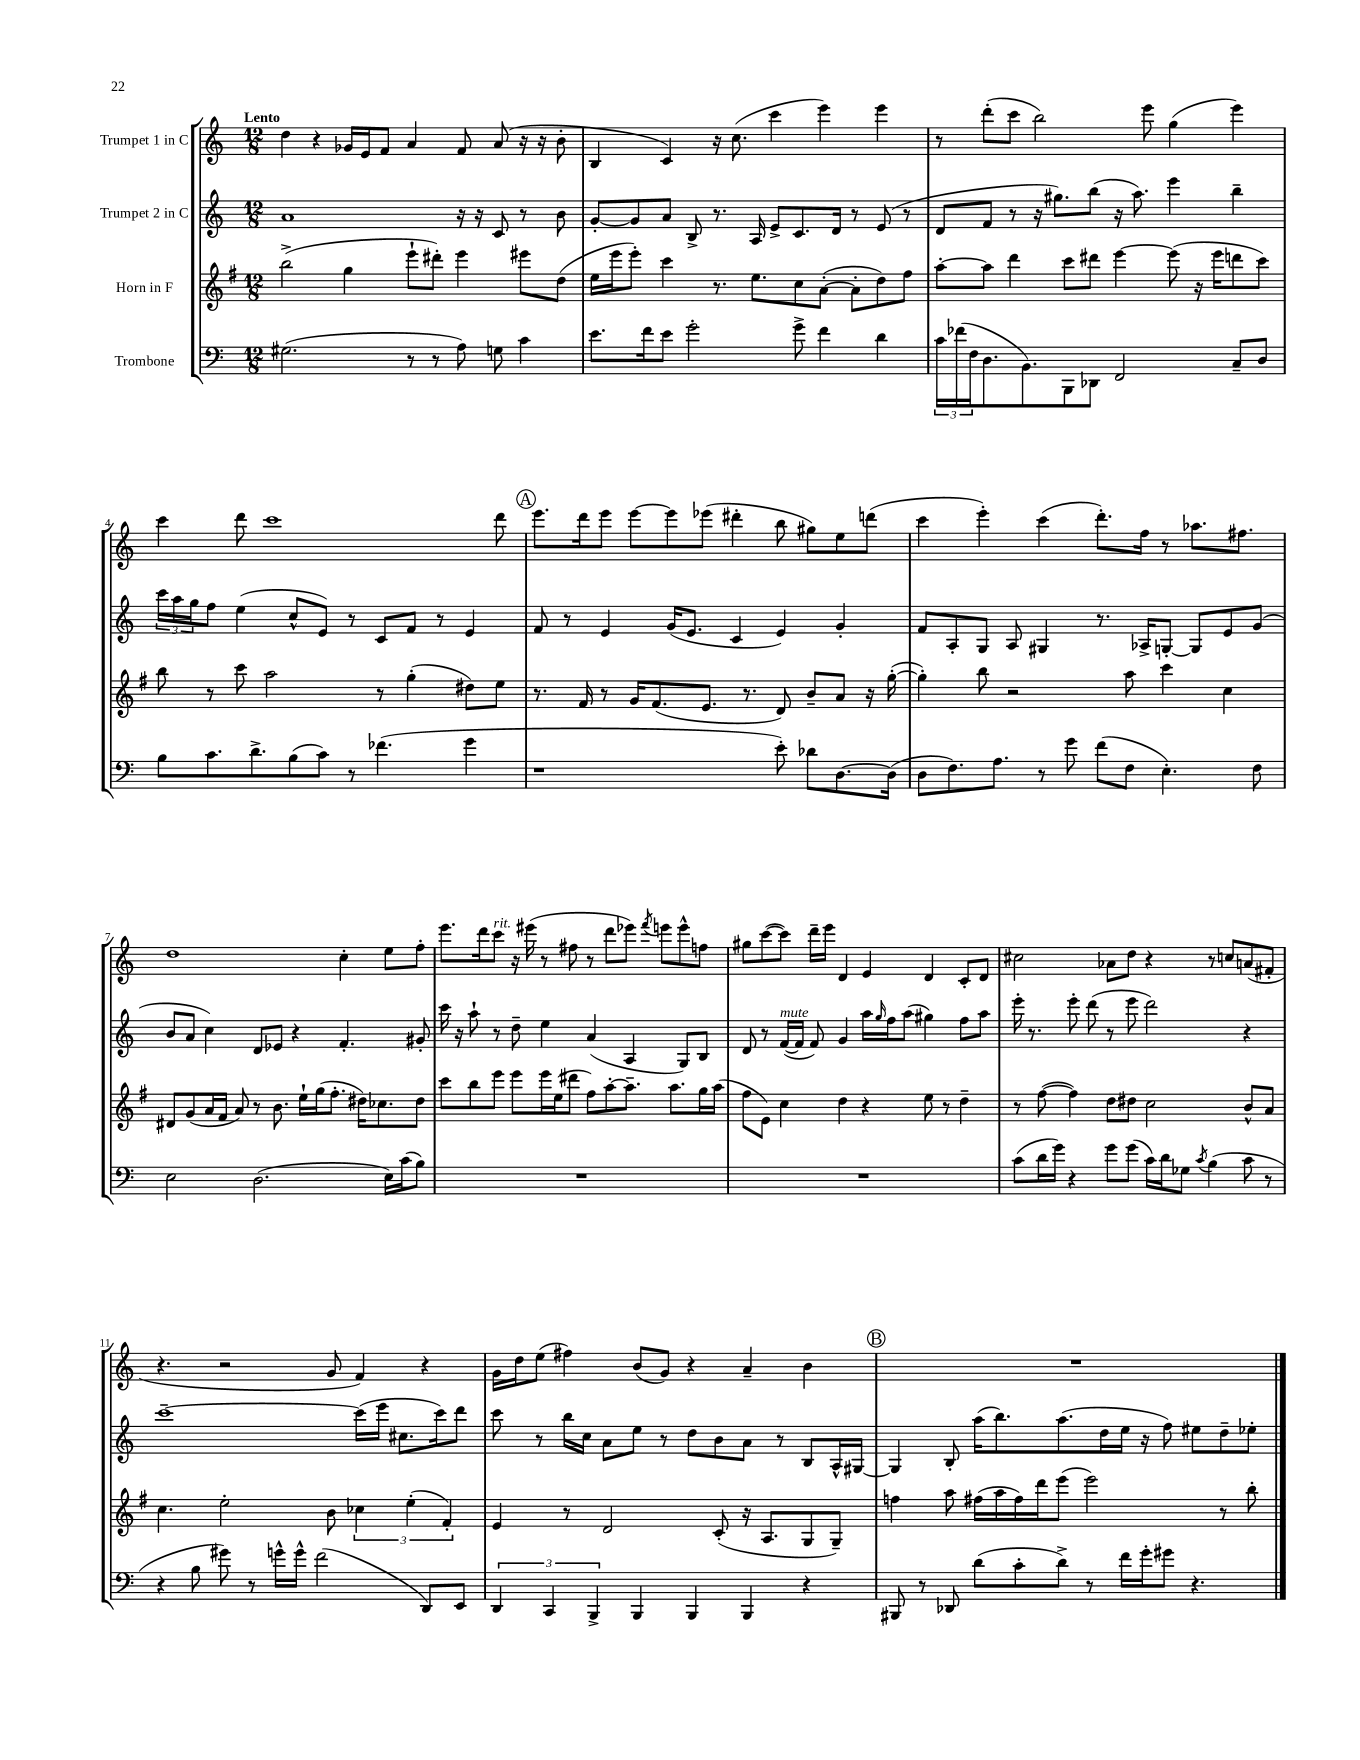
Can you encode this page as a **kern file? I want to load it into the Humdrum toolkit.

**kern	**kern	**kern	**kern
*staff4	*staff3	*staff2	*staff1
*clefF4	*clefG2	*clefG2	*clefG2
*k[]	*k[f#]	*k[]	*k[]
*M12/8	*M12/8	*M12/8	*M12/8
(2.G#	(2bb^	1a	4dd
.	.	.	4r
.	4gg	.	16g-
.	.	.	16e
.	.	.	8f
8r	8eee`	.	4a
8r	8ddd#')	.	.
8A)	4eee	16r	8f
.	.	16r	.
8G	.	8c	(8a
4c	8eee#	8r	16r
.	.	.	16r
.	(8dd	8b	8b'
=	=	=	=
8.e	16ee	[8g'	4B
.	16eee	.	.
.	8eee')	8g]	.
16f	.	.	.
8e	4ccc	8a	4c)
2g'	.	8B^	.
.	8.r	8.r	16r
.	.	.	(8.cc
.	8.ee	16A	.
.	.	8e^	4ccc
8g^	8cc	8.c	.
4f	([8a'	.	4eee)
.	.	16d	.
.	8a']	8r	.
4d	8dd)	(8e	4eee
.	8ff#	8r	.
=	=	=	=
24c	[8aa'	8d	8r
(24f-	.	.	.
24F	.	.	.
8.D	8aa]	8f	(8ddd'
.	4ddd	8r	8ccc
8.BB)	.	.	.
.	.	16r	2bb)
.	.	8.gg#)	.
8BBB	8ccc	.	.
8DD-	8ddd#	(8bb	.
2FF	[4eee	16r	.
.	.	8.aa)	.
.	.	.	8eee
.	(8eee]	4eee	(4gg
.	16r	.	.
.	16eee	.	.
8C~	8ddd	4bb~	4eee)
8D	8ccc)	.	.
=	=	=	=
8B	8bb	24ccc	4ccc
.	.	24aa	.
.	.	24gg	.
8.c	8r	8ff	.
.	8ccc	(4ee	8ddd
8.d^	.	.	.
.	2aa	.	1ccc
(8B	.	8cc^^	.
8c)	.	8e)	.
8r	.	8r	.
(4.f-	8r	8c	.
.	(4gg'	8f	.
.	.	8r	.
4g	8dd#)	4e	.
.	8ee	.	8ddd
=	=	=	=
1r	8.r	8f	8.eee
.	.	8r	.
.	16f#	.	16ddd
.	8r	4e	8eee
.	16g	.	[8eee
.	(8.f#	.	.
.	.	(16g	8eee]
.	.	8.e	.
.	8.e	.	(8eee-
.	.	4c	4ddd#'
.	8.r	.	.
8e')	8d)	4e)	8bb
8d-	8b~	.	8gg#)
[8.D	8a	4g'	8ee
.	16r	.	(8ddd
(16D]	([16gg'	.	.
=	=	=	=
8D	4gg'])	8f	4ccc
8.F)	.	8A'	.
.	8bb	8G	4eee')
8.A	.	.	.
.	2r	8A	.
8r	.	4G#	(4ccc
8g	.	.	.
(8f	.	8.r	8.ddd')
8F	8aa	.	.
.	.	16A-^	16ff
4.E')	4ccc	[8G'	8r
.	.	8G]	8.aa-
.	4cc	8e	.
.	.	.	8.ff#
8F	.	(8g	.
=	=	=	=
2E	8d#	8b	1dd
.	(8g	8a	.
.	16a	4cc)	.
.	16f#	.	.
.	8a)	.	.
(2.D	8r	8d	.
.	8.b	8e-	.
.	.	4r	.
.	16ee`	.	.
.	(16gg	.	.
.	8.ff#'	.	.
.	.	4.f'	4cc'
.	16dd#)	.	.
.	8.cc-	.	.
16E)	.	.	8ee
(16c	.	.	.
8B)	8dd#	8g#'	8ff'
=	=	=	=
1.r	8ccc	16ccc	8.eee
.	.	16r	.
.	8bb	8aa`	.
.	.	.	16ddd
.	8eee	8r	8ccc
.	8eee	8dd~	16r
.	.	.	(16eee#
.	16eee	4ee	8r
.	(16ee	.	.
.	8ddd#	.	8ff#
.	8ff#)	(4a	8r
.	[8aa'	.	8ddd
.	8.aa~]	4A	8eee-)
.	.	.	8qfff
.	.	.	8eee
.	8.aa	.	.
.	.	8G)	8eee^^
.	16gg	8B	8ff
.	(16aa	.	.
=	=	=	=
1.r	8ff#	8d	8gg#
.	8e)	8r	([8ccc
.	4cc	([16f	8ccc])
.	.	16f]	.
.	.	8f)	16ddd~
.	.	.	16eee
.	4dd	4g	4d
.	4r	16aa	4e
.	.	16qqgg	.
.	.	16ff	.
.	.	(8aa	.
.	8ee	4gg#)	4d
.	8r	.	.
.	4dd~	8ff	8c'
.	.	8aa	8d
=	=	=	=
(8c	8r	16eee'	2cc#
.	.	8.r	.
16d	([8ff#	.	.
16g)	.	.	.
4r	4ff#])	8eee'	.
.	.	(8ddd	.
8g	8dd	8r	8a-
(8g	8dd#	8eee	8dd
16c)	2cc	2ddd)	4r
16d	.	.	.
8G-	.	.	.
8qc	.	.	.
(4B	.	.	8r
.	.	.	8cc
8c	8b^^	4r	(8a
8r	8a	.	8f#'
=	=	=	=
4r	4.cc	[1ccc~	4.r
8B	.	.	.
8g#)	2ee'	.	2r
8r	.	.	.
16g^^	.	.	.
16g^^	.	.	.
(2f	.	.	.
.	8b	.	8g
.	6cc-	(16ccc]	4f)
.	.	16eee	.
.	.	8.cc#	.
.	(6ee'	.	.
8DD)	.	.	4r
.	.	16ccc)	.
.	6f#')	.	.
8EE	.	8ddd	.
=	=	=	=
6DD	4e	8ccc	16g
.	.	.	16dd
.	.	8r	(8ee
6CC	.	.	.
.	8r	16bb	4ff#)
.	.	16cc	.
6BBB^	.	.	.
.	2d	8a	.
4BBB	.	8ee	(8b
.	.	8r	8g)
4BBB	.	8dd	4r
.	(8c'	8b	.
4BBB	16r	8a	4a~
.	8.A	.	.
.	.	8r	.
4r	8G	8B	4b
.	8G~)	16A^^	.
.	.	[16G#	.
=	=	=	=
8BBB#	4ff	4G#]	1.r
8r	.	.	.
8DD-	8aa	8B'	.
(8d	(16ff#	(16aa	.
.	16aa	8.bb)	.
8c'	16ff#)	.	.
.	16ddd	.	.
8d^)	(8eee	(8.aa	.
8r	2eee)	.	.
.	.	16dd	.
16f	.	16ee	.
16g'	.	16r	.
8g#	.	8ff)	.
4.r	.	8ee#	.
.	8r	8dd~	.
.	8bb'	8ee-'	.
==	==	==	==
*-	*-	*-	*-
